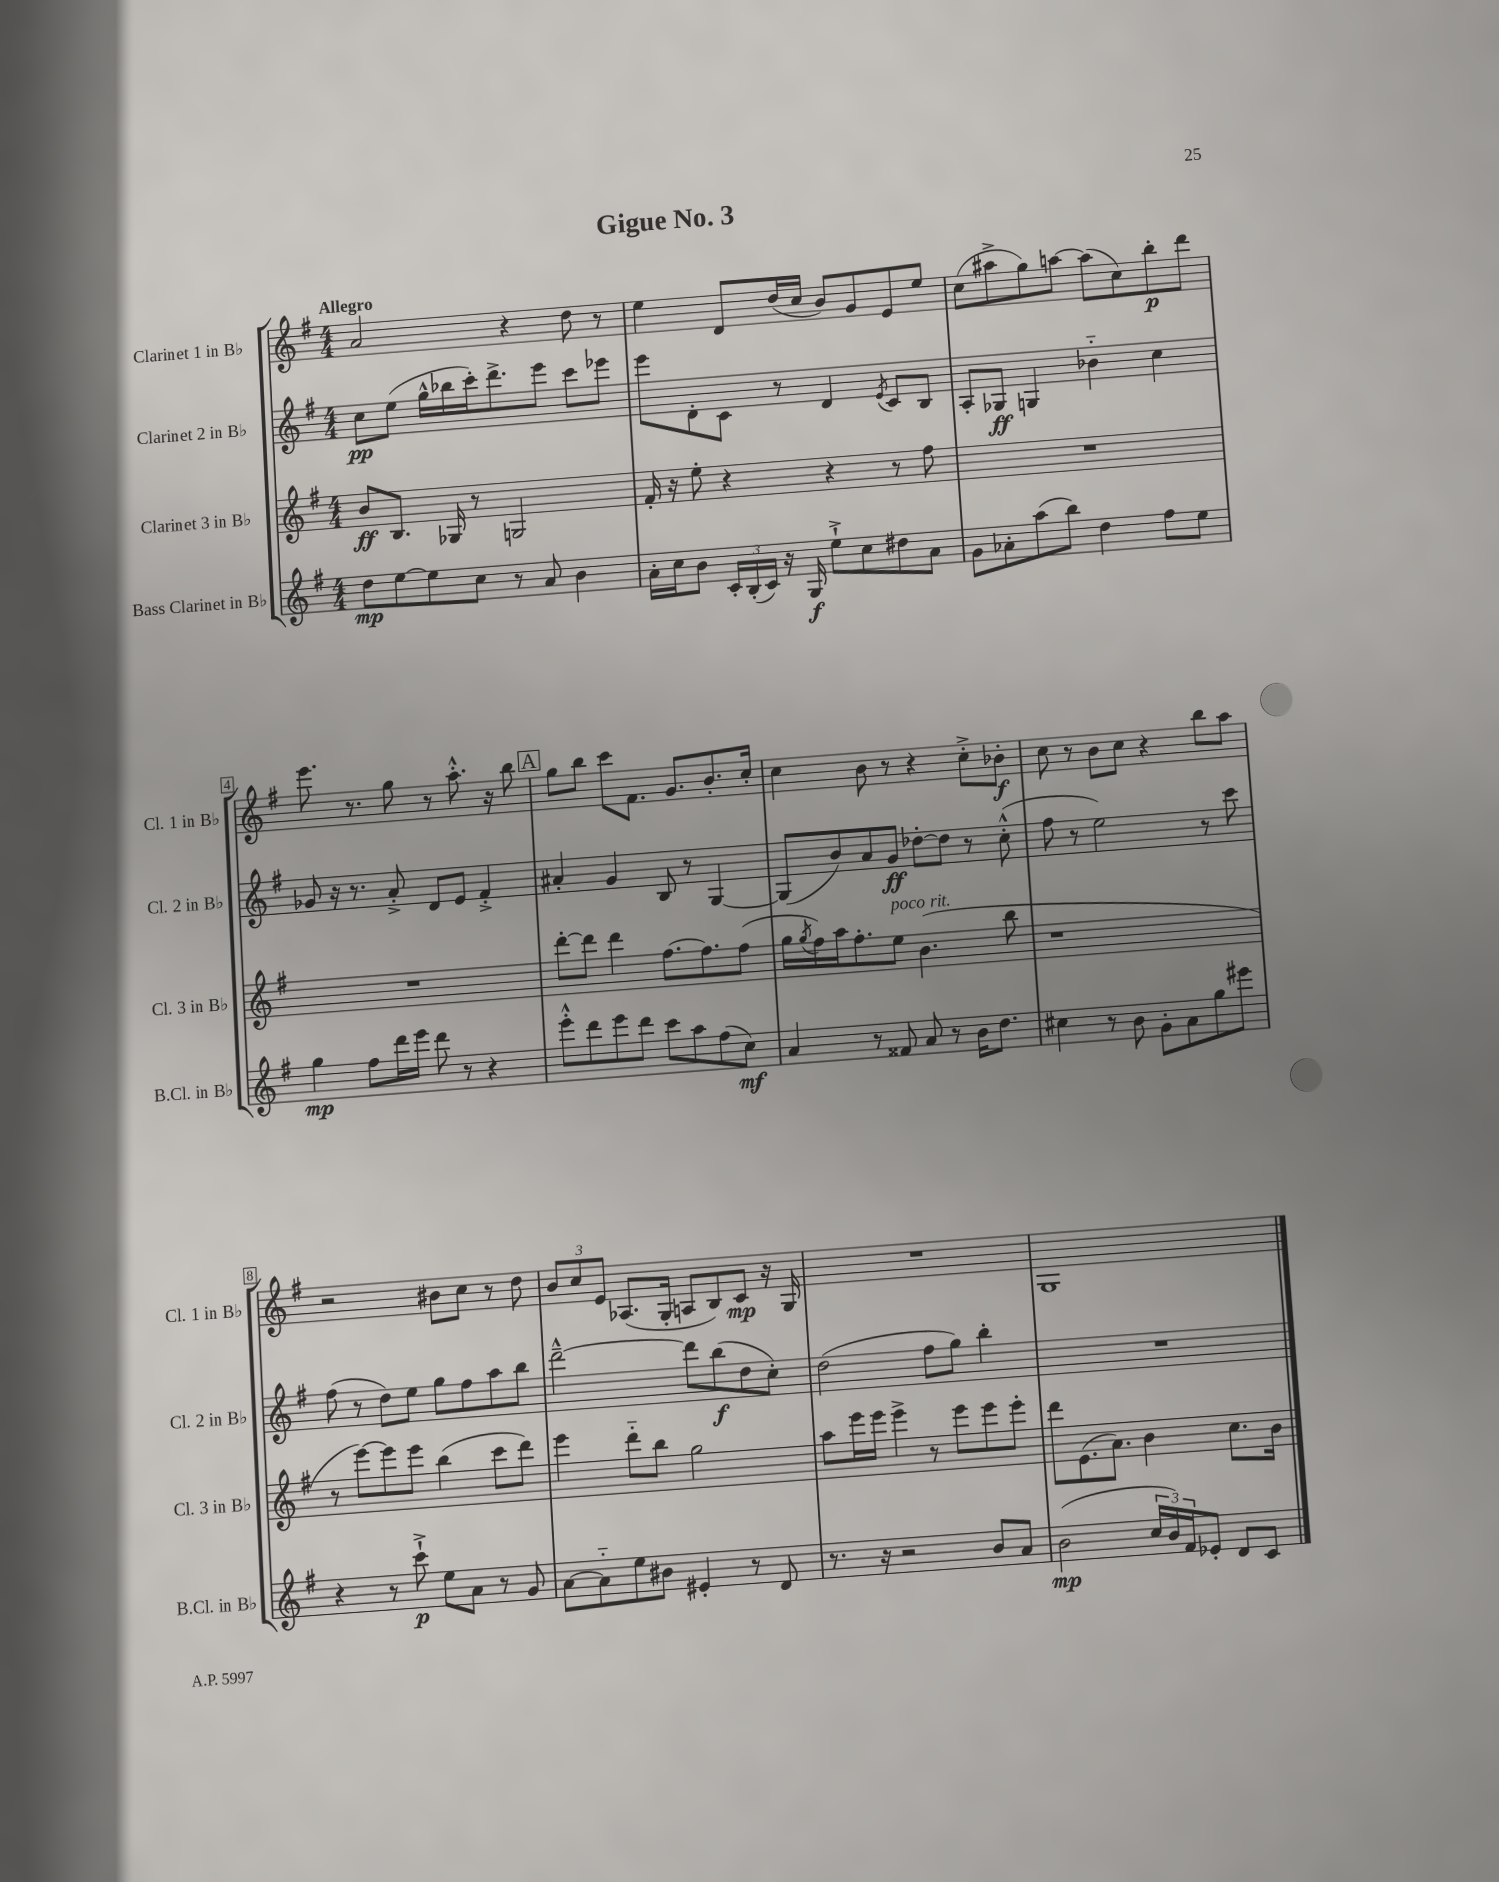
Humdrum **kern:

**kern	**kern	**kern	**kern
*staff4	*staff3	*staff2	*staff1
*clefG2	*clefG2	*clefG2	*clefG2
*k[f#]	*k[f#]	*k[f#]	*k[f#]
*M4/4	*M4/4	*M4/4	*M4/4
8dd\L	8b/L	8cc\L	2a/
[8ee\	8.B/J	(8ee\J	.
8ee\]	.	16gg^^\LL	.
.	16G-/	16bb-\	.
8cc\J	8r	16ccc'\J)	.
.	.	8.ddd^\	.
8r	2G/	.	4r
8a/	.	8eee\J	.
4b\	.	8ccc\L	8dd\
.	.	8eee-\J	8r
=	=	=	=
16a'\LL	16f#'/	8eee\L	4ee\
16cc\J	16r	.	.
8b\J	8ee'\	8d'\	.
24c'/LL	4r	8c\J	8d/L
(24B'/	.	.	.
24c/JJ)	.	.	.
16r	.	8r	(16dd/L
16G/	.	.	16cc/JJ
8ee`^\L	4r	4d/	8b/L)
8cc\	.	.	8g/
.	.	8qe/	.
8dd#\	8r	8c/L	8e/
8a\J	8ff#\	8B/J	8ee/J
=	=	=	=
8g\L	1r	8A'/L	(8cc\L
8a-'\	.	8G-/J	8aa#^\
(8aa\	.	4G/	8gg\)
8bb\J)	.	.	[8aa\J
4dd\	.	4b-'~\	(8aa\]L
.	.	.	8cc\)
8ff#\L	.	4cc\	8bb'\
8ee\J	.	.	8ddd\J
=	=	=	=
4gg\	1r	8g-/	8.eee\
.	.	16r	.
.	.	8.r	8.r
8ff#\L	.	.	.
16ddd\L	.	8a'^/	8gg\
16eee\JJ	.	.	.
8ddd\	.	8d/L	8r
8r	.	8e/J	8.aa'^^\
4r	.	4f#'^/	.
.	.	.	16r
.	.	.	8bb\
=	=	=	=
8eee'^^\L	[8ddd'\L	4a#'/	8gg\L
8ddd\	8ddd\]J	.	8bb\J
8eee\	4ddd\	4g/	8ccc\L
8ddd\J	.	.	8.f#\J
8ccc\L	[8.ff#\L	8B/	.
.	.	.	8.g/L
8aa\	.	8r	.
.	8.ff#\]	.	.
(8ff#\	.	[4G/	8.b'/
8cc\J)	(8ff#\J	.	.
.	.	.	16cc'/Jk
=	=	=	=
4a/	16gg\LL	(8G/]L	4cc\
.	8qgg/	.	.
.	16ff#\)	.	.
.	16aa\J	8b/)	.
.	8.ff#'\	.	.
8r	.	8a/	8b\
8f##/	8ee\J	8g/J	8r
8a/	(4.b\	[8dd-'\L	4r
8r	.	8dd-\]J	.
16b\LK	.	8r	8cc'^\L
8.dd\J	.	.	.
.	8bb\	(8cc'^^\	8b-'\J
=	=	=	=
4cc#\	1r	8ff#\	8cc\
.	.	8r	8r
8r	.	2ee\)	8b\L
8b\	.	.	8cc\J
8g'\L	.	.	4r
8a\	.	.	.
8gg\	.	8r	8bb\L
8eee#\J	.	8ccc\	8aa\J
=	=	=	=
4r	8r	(8ff#\	2r
.	[8eee\L)	8r	.
8r	8eee\]	8dd\L)	.
8ccc`^\	8eee\J	8ee\J	.
8ee\L	(4bb\	8gg\L	8b#\L
8a\J	.	8ff#\	8cc\J
8r	8ccc\L	8aa\	8r
8g/	8ddd\J)	8bb\J	8dd\
=	=	=	=
[8a\L	4eee\	[2ddd~^^\	12b/L
.	.	.	12cc/
8a'~\]	.	.	.
.	.	.	12e/J
8ee\	8ddd'~\L	.	(8.A-/L
8b#\J	8bb\J	.	.
.	.	.	16G'/Jk
4e#'/	2gg\	8ddd\]L	8A/L
.	.	(8bb\	8B/)
8r	.	8dd\	8c/J
8d/	.	8cc'\J)	16r
.	.	.	16G/
=	=	=	=
8.r	8aa\L	(2dd\	1r
.	16eee\L	.	.
16r	16eee\JJ	.	.
2r	4eee^\	.	.
.	8r	8ff#\L	.
.	8eee\L	8gg\J)	.
8b/L	8eee\	4bb'\	.
8a/J	8eee'\J	.	.
=	=	=	=
(2b\	8ddd\L	1r	1G
.	(8.e\	.	.
.	8.a\J)	.	.
24cc/LL	4b\	.	.
24b/)	.	.	.
24f#/J	.	.	.
8e-'/J	.	.	.
8d/L	8.cc\L	.	.
8c/J	.	.	.
.	16b\Jk	.	.
==	==	==	==
*-	*-	*-	*-
